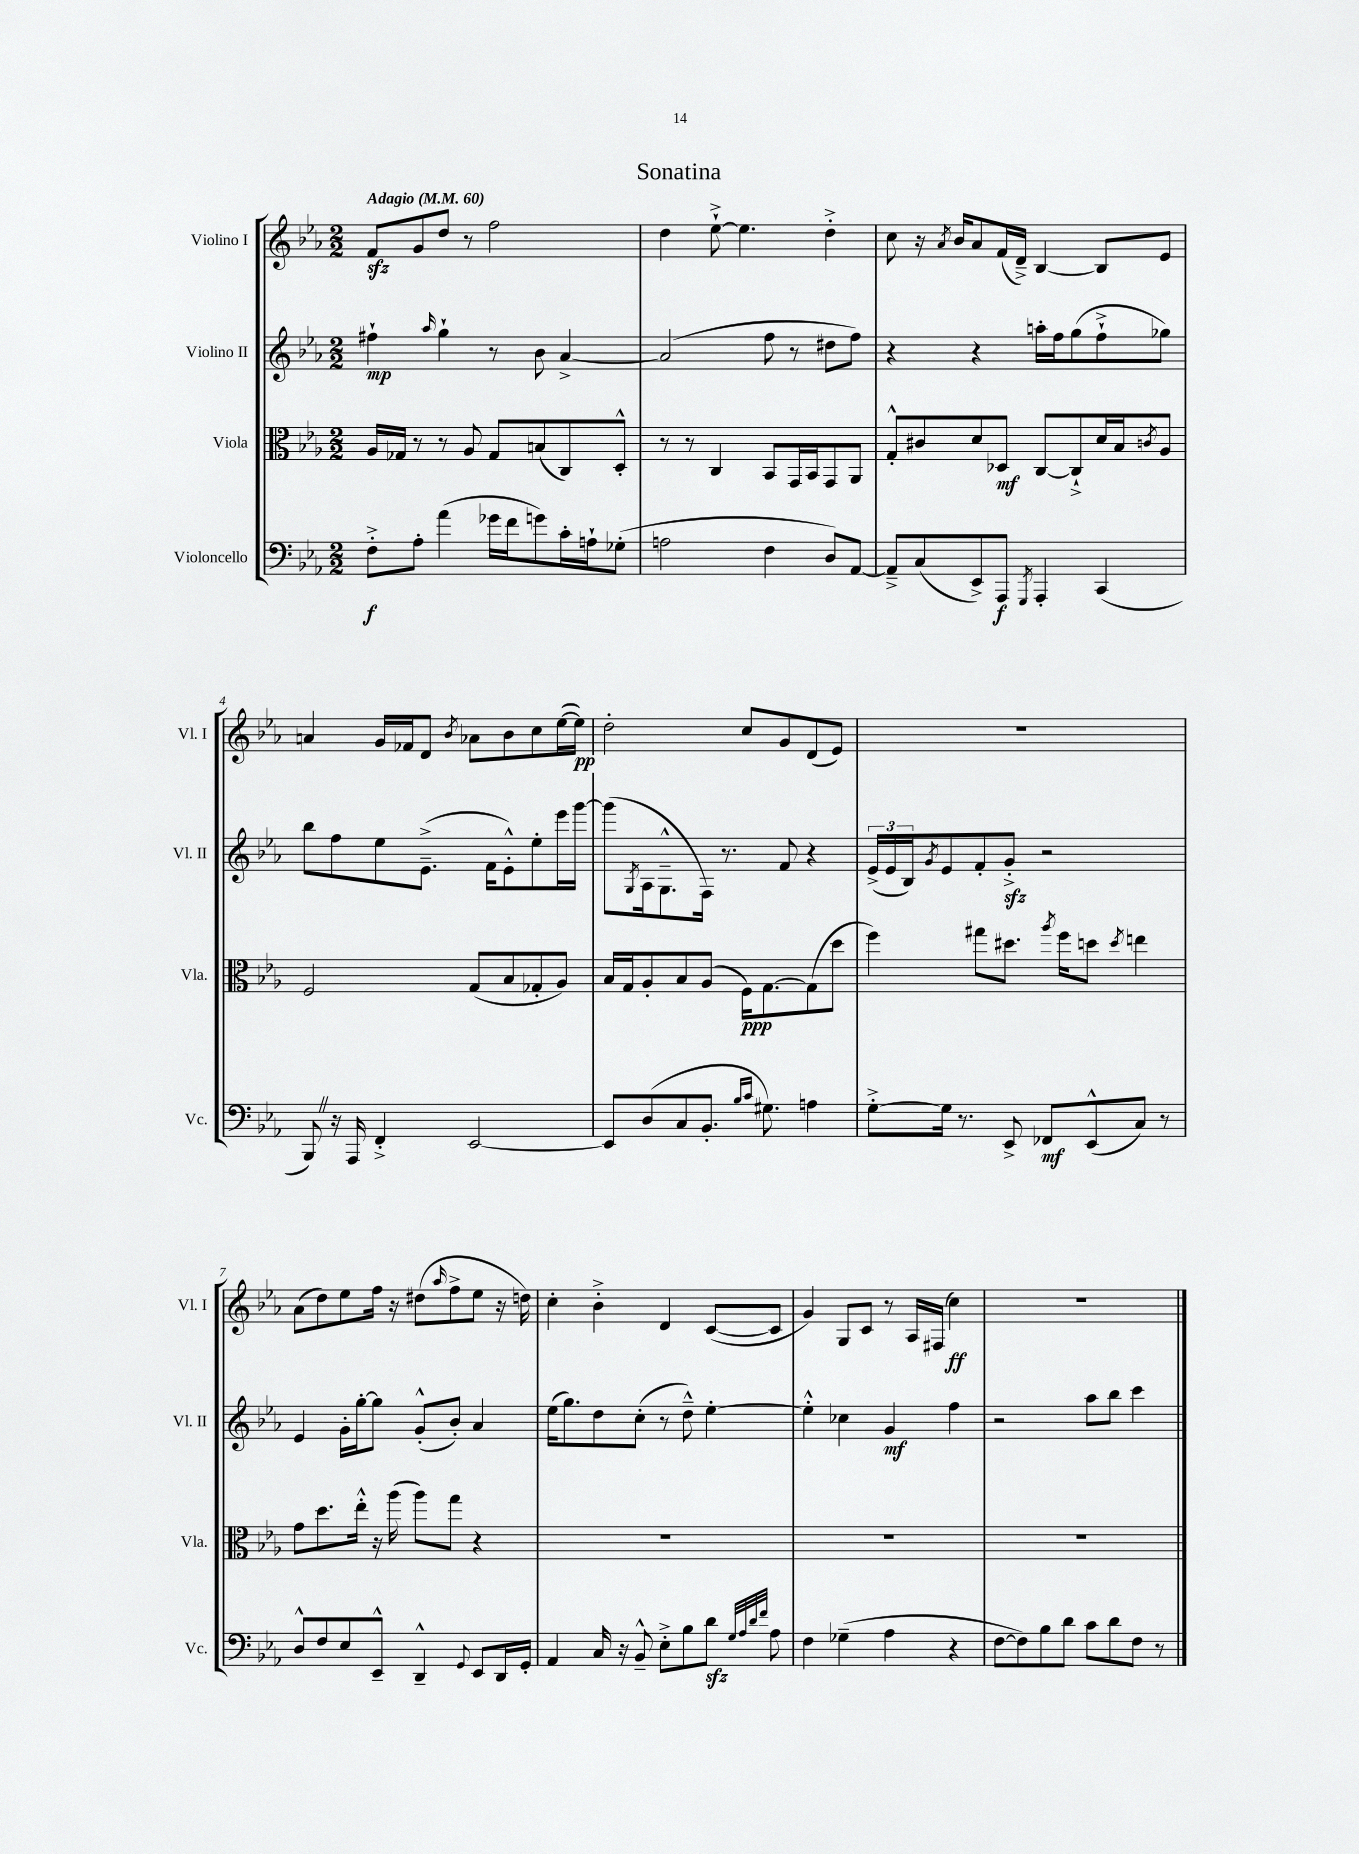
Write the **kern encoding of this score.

**kern	**dynam	**kern	**dynam	**kern	**dynam	**kern	**dynam
*part4	*part4	*part3	*part3	*part2	*part2	*part1	*part1
*staff4	*staff4	*staff3	*staff3	*staff2	*staff2	*staff1	*staff1
*I"Violoncello	*	*I"Viola	*	*I"Violino II	*	*I"Violino I	*
*I'Vc.	*	*I'Vla.	*	*I'Vl. II	*	*I'Vl. I	*
*clefF4	*	*clefC3	*	*clefG2	*	*clefG2	*
*k[b-e-a-]	*	*k[b-e-a-]	*	*k[b-e-a-]	*	*k[b-e-a-]	*
*M2/2	*	*M2/2	*	*M2/2	*	*M2/2	*
*MM60	*	*MM60	*	*MM60	*	*MM60	*
=1	=1	=1	=1	=1	=1	=1	=1
!	!	!	!	!	!	!LO:TX:a:B:t=Adagio	!
8F'^\L	f	16A-/LL	.	4ff#X`\	mp	8fzz/L	.
.	.	16G-X/JJ	.	.	.	.	.
8A-'\J	.	8r	.	.	.	8g/	.
.	.	.	.	16qqaa-/	.	.	.
(4a-\	.	8r	.	4gg`\	.	8dd/J	.
.	.	8A-/	.	.	.	8r	.
16g-X\LL	.	8G-/L	.	8r	.	2ff\	.
16f\J	.	.	.	.	.	.	.
8gn\)	.	(8Bn/	.	8b-\	.	.	.
16c'\L	.	8C/)	.	[4a-^/	.	.	.
16An`\J	.	.	.	.	.	.	.
(8G-X'\J	.	8D'^^/J	.	.	.	.	.
=2	=2	=2	=2	=2	=2	=2	=2
2An\	.	8r	.	(2a-/]	.	4dd\	.
.	.	8r	.	.	.	.	.
.	.	4C/	.	.	.	[8ee-`^\	.
.	.	.	.	.	.	4.ee-\]	.
4F\	.	8BB-/L	.	8ff\	.	.	.
.	.	16GG/L	.	8r	.	.	.
.	.	16BB-/J	.	.	.	.	.
8D/L)	.	8GG/	.	8dd#X\L	.	4dd'^\	.
[8AA-/J	.	8AA-/J	.	8ff\J)	.	.	.
=3	=3	=3	=3	=3	=3	=3	=3
8AA-~^/L]	.	8G'^^/L	.	4r	.	8cc\	.
(8C/	.	8c#X/	.	.	.	16r	.
.	.	.	.	.	.	8qa-/	.
.	.	.	.	.	.	16b-/KL	.
8EE-^/)	.	8d/	.	4r	.	8a-/	.
8AAA-/J	f	8D-X/J	mf	.	.	(16f/L	.
.	.	.	.	.	.	16d~^/JJ)	.
8qGGG/	.	.	.	.	.	.	.
4AAA-'/	.	[8C/L	.	16aan'\LL	.	[4B-/	.
.	.	.	.	16ff\J	.	.	.
.	.	8C`^/]	.	(8gg\	.	.	.
(4CC/	.	16d/L	.	8ff`^\	.	8B-/L]	.
.	.	16B-/J	.	.	.	.	.
.	.	8qcn/	.	.	.	.	.
.	.	8A-/J	.	8gg-X\J)	.	8e-/J	.
!!LO:LB:g=z
=4	=4	=4	=4	=4	=4	=4	=4
8BBB-Z/)	.	2F/	.	8bb-\L	.	4an/	.
16r	.	.	.	8ff\	.	.	.
16AAA-/	.	.	.	.	.	.	.
4FF'^/	.	.	.	8ee-\	.	16g/LL	.
.	.	.	.	.	.	16f-X/J	.
.	.	.	.	(8.e-~^\J	.	8d/J	.
.	.	.	.	.	.	8qb-/	.
[2EE-/	.	(8G/L	.	.	.	8a-X\L	.
.	.	.	.	16f\KL	.	.	.
.	.	8B-/	.	8e-'^^\)	.	8b-\	.
.	.	8G-X'/	.	8ee-'\	.	8cc\	.
.	.	8A-/J)	.	16eee-\L	.	([16ee-\L	.
.	.	.	.	[16ggg\JJ	.	16ee-\JJ])	pp
=5	=5	=5	=5	=5	=5	=5	=5
8EE-/L]	.	16B-/LL	.	(8ggg\L]	.	2dd'\	.
.	.	16G/J	.	.	.	.	.
.	.	.	.	8qG/	.	.	.
(8D/	.	8A-'/	.	16A-\k	.	.	.
.	.	.	.	8.G~^^\	.	.	.
8C/	.	8B-/	.	.	.	.	.
8.BB-'/J	.	(8A-/J	.	16F\Jk)	.	.	.
.	.	.	.	8.r	.	.	.
.	.	16F\KL)	ppp	.	.	8cc/L	.
16qqB-/LL	.	.	.	.	.	.	.
16qqc/JJ	.	.	.	.	.	.	.
8.G#X\)	.	[8.G\	.	.	.	.	.
.	.	.	.	8f/	.	8g/	.
4An\	.	(8G\]	.	4r	.	(8d/	.
.	.	8dd\J	.	.	.	8e-/J)	.
=6	=6	=6	=6	=6	=6	=6	=6
[8G'^\L	.	4ff\)	.	(24e-^/LL	.	1r	.
.	.	.	.	24e-/	.	.	.
.	.	.	.	24B-/J)	.	.	.
.	.	.	.	8qg/	.	.	.
16G\Jk]	.	.	.	8e-/	.	.	.
8.r	.	.	.	.	.	.	.
.	.	8gg#X\L	.	8f'/	.	.	.
8EE-^/	.	8.dd#X\J	.	8gzz'^/J	.	.	.
8FF-X/L	mf	.	.	2r	.	.	.
.	.	8qaa-/	.	.	.	.	.
.	.	16ff\KL	.	.	.	.	.
(8EE-^^/	.	8ddn\J	.	.	.	.	.
.	.	8qdd/	.	.	.	.	.
8C/J)	.	4een\	.	.	.	.	.
8r	.	.	.	.	.	.	.
!!LO:LB:g=z
=7	=7	=7	=7	=7	=7	=7	=7
8D^^/L	.	8g\L	.	4e-/	.	(8a-\L	.
8F/	.	8.dd\	.	.	.	8dd\)	.
8E-/	.	.	.	16g'\LL	.	8ee-\	.
.	.	16ee-'^^\Jk	.	[16gg'\J	.	.	.
8EE-~^^/J	.	16r	.	8gg\J]	.	16ff\Jk	.
.	.	(16aa-\	.	.	.	16r	.
4DD~^^/	.	8aa-\L)	.	(8g'^^/L	.	(8dd#X\L	.
.	.	.	.	.	.	16qqaa-/	.
.	.	8gg\J	.	8b-'/J)	.	8ff^\	.
8qqGG/	.	.	.	.	.	.	.
8EE-/L	.	4r	.	4a-/	.	8ee-\J	.
16DD/L	.	.	.	.	.	16r	.
16GG'/JJ	.	.	.	.	.	16ddn\)	.
=8	=8	=8	=8	=8	=8	=8	=8
4AA-/	.	1r	.	(16ee-\KL	.	4cc'\	.
.	.	.	.	8.gg\)	.	.	.
16C/	.	.	.	8dd\	.	4b-'^\	.
16r	.	.	.	.	.	.	.
8BB-~^^/	.	.	.	(8cc'\J	.	.	.
8E-'^\L	.	.	.	8r	.	4d/	.
8B-\	.	.	.	8dd~^^\)	.	.	.
8dzz\J	.	.	.	[4ee-'\	.	([8c/L	.
32qqG/LLL	.	.	.	.	.	.	.
32qqA-/	.	.	.	.	.	.	.
32qqd/	.	.	.	.	.	.	.
32qqf/JJJ	.	.	.	.	.	.	.
8A-\	.	.	.	.	.	8c/J]	.
=9	=9	=9	=9	=9	=9	=9	=9
4F\	.	1r	.	4ee-'^^\]	.	4g/)	.
(4G-X~\	.	.	.	4cc-X\	.	8G/L	.
.	.	.	.	.	.	8c/J	.
4A-\	.	.	.	4g/	mf	8r	.
.	.	.	.	.	.	16A-/LL	.
.	.	.	.	.	.	(16F#X/JJ	.
4r	.	.	.	4ff\	.	4cc\)	ff
=10	=10	=10	=10	=10	=10	=10	=10
[8F\L	.	1r	.	2r	.	1r	.
8F\])	.	.	.	.	.	.	.
8B-\	.	.	.	.	.	.	.
8d\J	.	.	.	.	.	.	.
8c\L	.	.	.	8aa-\L	.	.	.
8d\	.	.	.	8bb-\J	.	.	.
8F\J	.	.	.	4ccc\	.	.	.
8r	.	.	.	.	.	.	.
==	==	==	==	==	==	==	==
*-	*-	*-	*-	*-	*-	*-	*-
